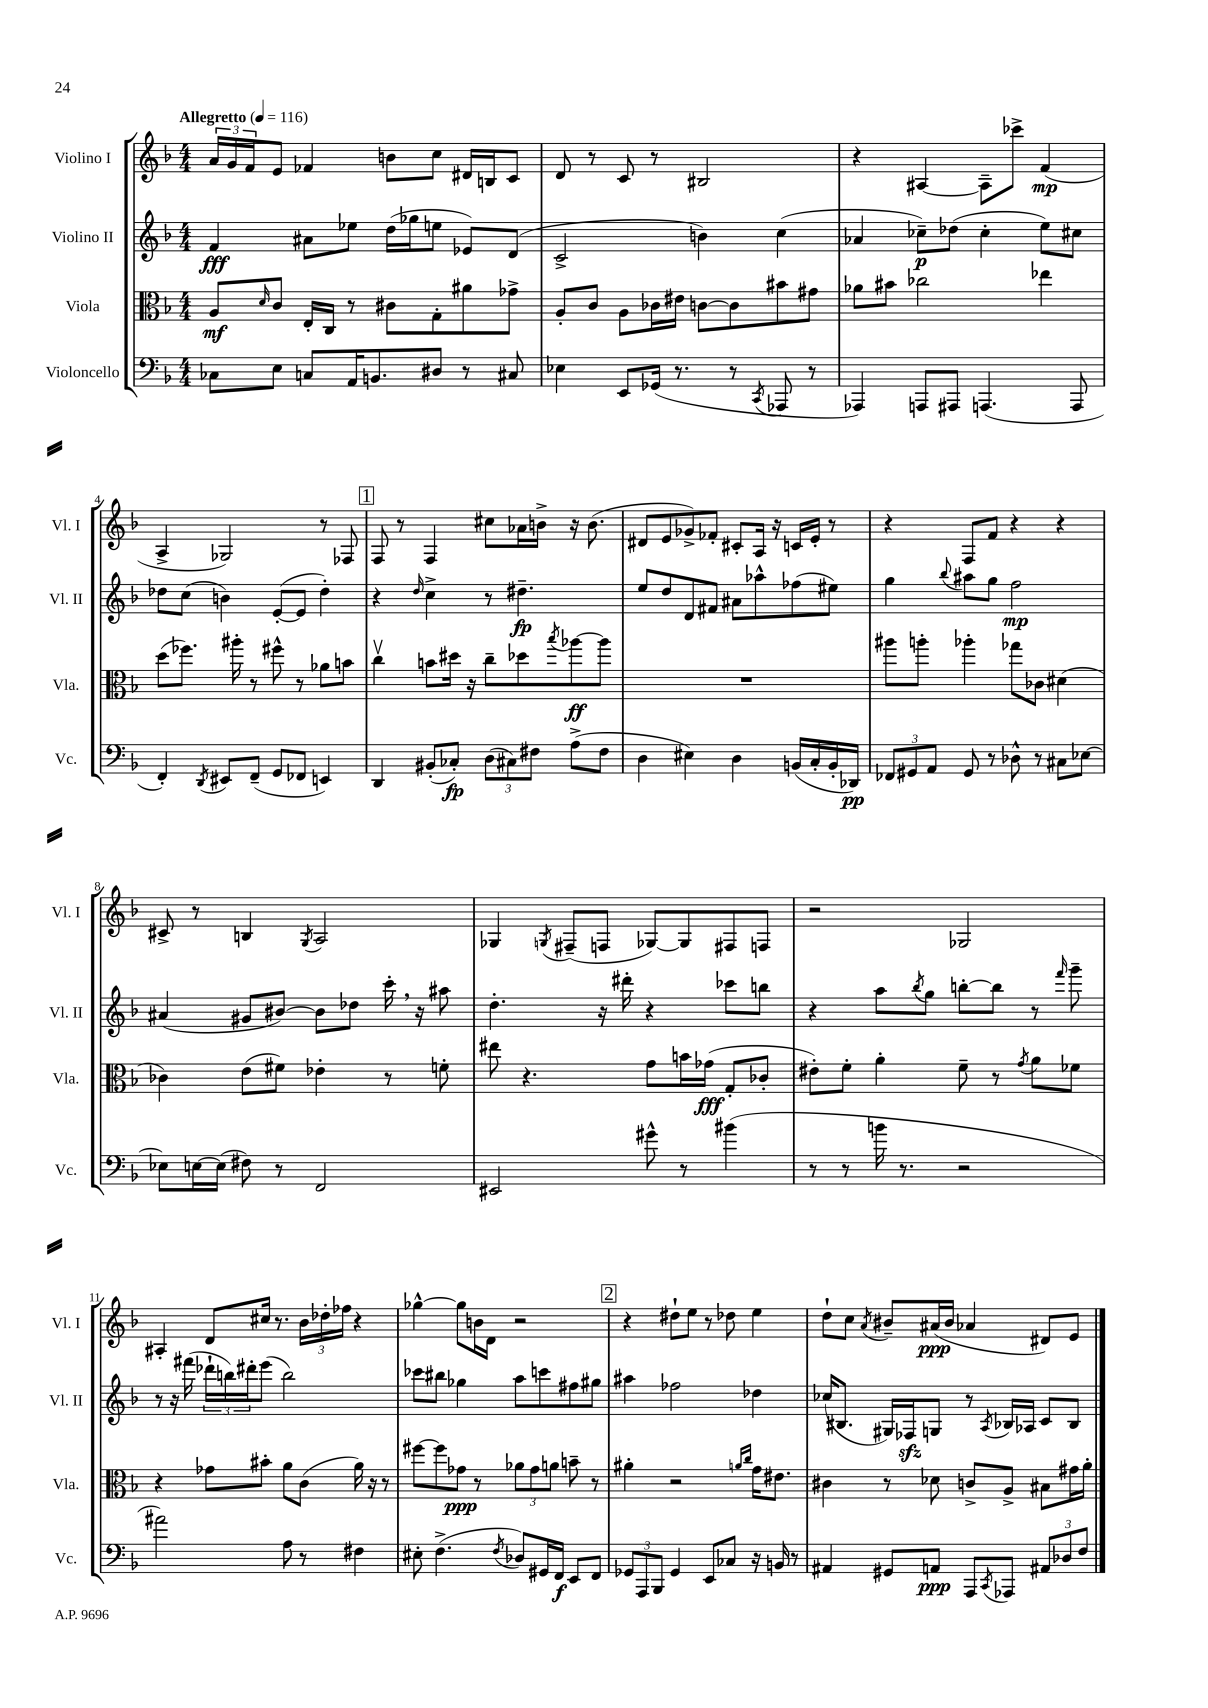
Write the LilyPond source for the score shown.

<<
\new StaffGroup <<
\new Staff = "s0" \with { instrumentName = "Violino I" shortInstrumentName = "Vl. I" } {
    \clef treble \key f \major \numericTimeSignature \time 4/4 \tempo "Allegretto" 4 = 116
    \tuplet 3/2 { a'16 g'16 f'16 } e'8 fes'4 b'8 c''8 dis'16 b16 c'8 |
    d'8 r8 c'8 r8 bis2 |
    r4 ais4~ ais8-- ces'''8-> f'4\mp( |
    a4-> ges2) r8 fes8 |
    \mark \markup { \box "1" } f8 r8 f4 cis''8 aes'16 b'16-> r16 b'8.( |
    dis'8 e'8 ges'8->) fes'8-. cis'8-. a16 r16 c'16 e'16-. r8 |
    r4 f8 f'8 r4 r4 |
    cis'8-> r8 b4 \acciaccatura { g8 } a2 |
    ges4 \acciaccatura { g8 } fis8--( f8 ges8~) ges8 fis8 f8 |
    r2 ges2 |
    ais4-. d'8 cis''16 r8. \tuplet 3/2 { bes'16 des''16-. fes''16 } r4 |
    ges''4~-^ ges''8 b'16 d'16 r2 |
    \mark \markup { \box "2" } r4 dis''8-! e''8 r8 des''8 e''4 |
    d''8-! c''8 \acciaccatura { a'8 } bis'8-- ais'16\ppp( bis'16 aes'4 dis'8) e'8 \bar "|." |
}
\new Staff = "s1" \with { instrumentName = "Violino II" shortInstrumentName = "Vl. II" } {
    \clef treble \key f \major \numericTimeSignature \time 4/4
    f'4\fff ais'8 ees''8 d''16( ges''16 e''8 ees'8) d'8( |
    c'2-> b'4) c''4( |
    aes'4 ces''8--\p) des''8( ces''4-. e''8) cis''8 |
    des''8 c''8( b'4) e'8~-.( e'8 des''4-.) |
    \mark \markup { \box "1" } r4 \grace { d''16 } c''4-> r8 dis''4.--\fp |
    e''8 d''8 d'8 fis'8 ais'8 aes''8-^ fes''8( eis''8) |
    g''4 \appoggiatura { bes''8 } ais''8 g''8 f''2\mp |
    ais'4( gis'8 bis'8~) bis'8 des''8 c'''16-. \breathe r16 ais''8 |
    d''4.-. r16 dis'''16-. r4 ces'''8 b''8 |
    r4 a''8 \acciaccatura { bes''8 } g''8 b''8~-. b''8 r8 \grace { f'''16 } g'''8-- |
    r8 r16 fis'''16( \tuplet 3/2 { des'''16-! b''16) dis'''16-. } e'''8( b''2) |
    ces'''8 bis''8 ges''4 a''8 c'''8 fis''8 gis''8 |
    \mark \markup { \box "2" } ais''4 fes''2 des''4 |
    ces''16( bis8. gis16) fes16\sfz g8 r8 \acciaccatura { a8 } bes16 aes16 c'8 bes8 \bar "|." |
}
\new Staff = "s2" \with { instrumentName = "Viola" shortInstrumentName = "Vla." } {
    \clef alto \key f \major \numericTimeSignature \time 4/4
    a8\mf \grace { d'16 } c'8 e16-. c16 r8 cis'8 g8-. ais'8 ges'8-> |
    a8-. c'8 a8 ces'16 eis'16 c'8~ c'8 bis'8 gis'8 |
    aes'8 bis'8 ces''2 ees''4 |
    d''8( fes''8.) ais''16-. r8 fis''8-^ r8 aes'8 b'8 |
    \mark \markup { \box "1" } c''4\upbow b'8 dis''16 r16 c''8-- des''8 \acciaccatura { bes''8 } aes''8~\ff aes''8 |
    R1 |
    ais''8 a''8-. aes''4-. ges''8 ces'8 dis'4( |
    ces'4) e'8( fis'8) ees'4-. r8 f'8-. |
    eis''8 r4. g'8 b'16 ges'16\fff( g8-. ces'8-. |
    eis'8-.) f'8-. a'4-. f'8-- r8 \acciaccatura { g'8 } a'8 fes'8 |
    r4 ges'8 bis'8-. a'8 c'8( a'16) r16 r8 |
    fis''8~ fis''8 ges'8\ppp r8 \tuplet 3/2 { aes'8 ges'8 a'8 } b'8-- r8 |
    \mark \markup { \box "2" } ais'4-. r2 \grace { a'16 c''16 } g'16 eis'8. |
    cis'4 r8 des'8 c'8-> a8-> bis8 gis'16 a'16-. \bar "|." |
}
\new Staff = "s3" \with { instrumentName = "Violoncello" shortInstrumentName = "Vc." } {
    \clef bass \key f \major \numericTimeSignature \time 4/4
    ces8 e8 c8 a,16 b,8. dis8 r8 cis8 |
    ees4 e,8 ges,16( r8. r8 \acciaccatura { c,8 } aes,,8 r8 |
    aes,,4) a,,8 ais,,8 a,,4.( a,,8 |
    f,4-.) \acciaccatura { d,8 } eis,8 f,8--( g,8 fes,8 e,4) |
    \mark \markup { \box "1" } d,4 bis,8-.( ces8-.\fp) \tuplet 3/2 { d8( cis8) fis8 } a8->( fis8 |
    d4 eis4) d4 b,16( c16-. b,16-. des,16\pp) |
    \tuplet 3/2 { fes,8 gis,8 a,8 } gis,8 r8 des8-^ r8 cis8 ees8~ |
    ees8 e16~ e16( fis8) r8 f,2 |
    eis,2 gis'8-^ r8 bis'4( |
    r8 r8 b'16 r8. r2 |
    ais'2) a8 r8 fis4 |
    eis8-. f4.->( \acciaccatura { f8 } des8) gis,16 f,16\f e,8 f,8 |
    \mark \markup { \box "2" } \tuplet 3/2 { ges,8 a,,8 bes,,8 } ges,4 e,8 ces8 r16 b,16 r8 |
    ais,4 gis,8 a,8\ppp a,,8 \acciaccatura { c,8 } aes,,8 \tuplet 3/2 { ais,8 des8 f8 } \bar "|." |
}
>>
>>
